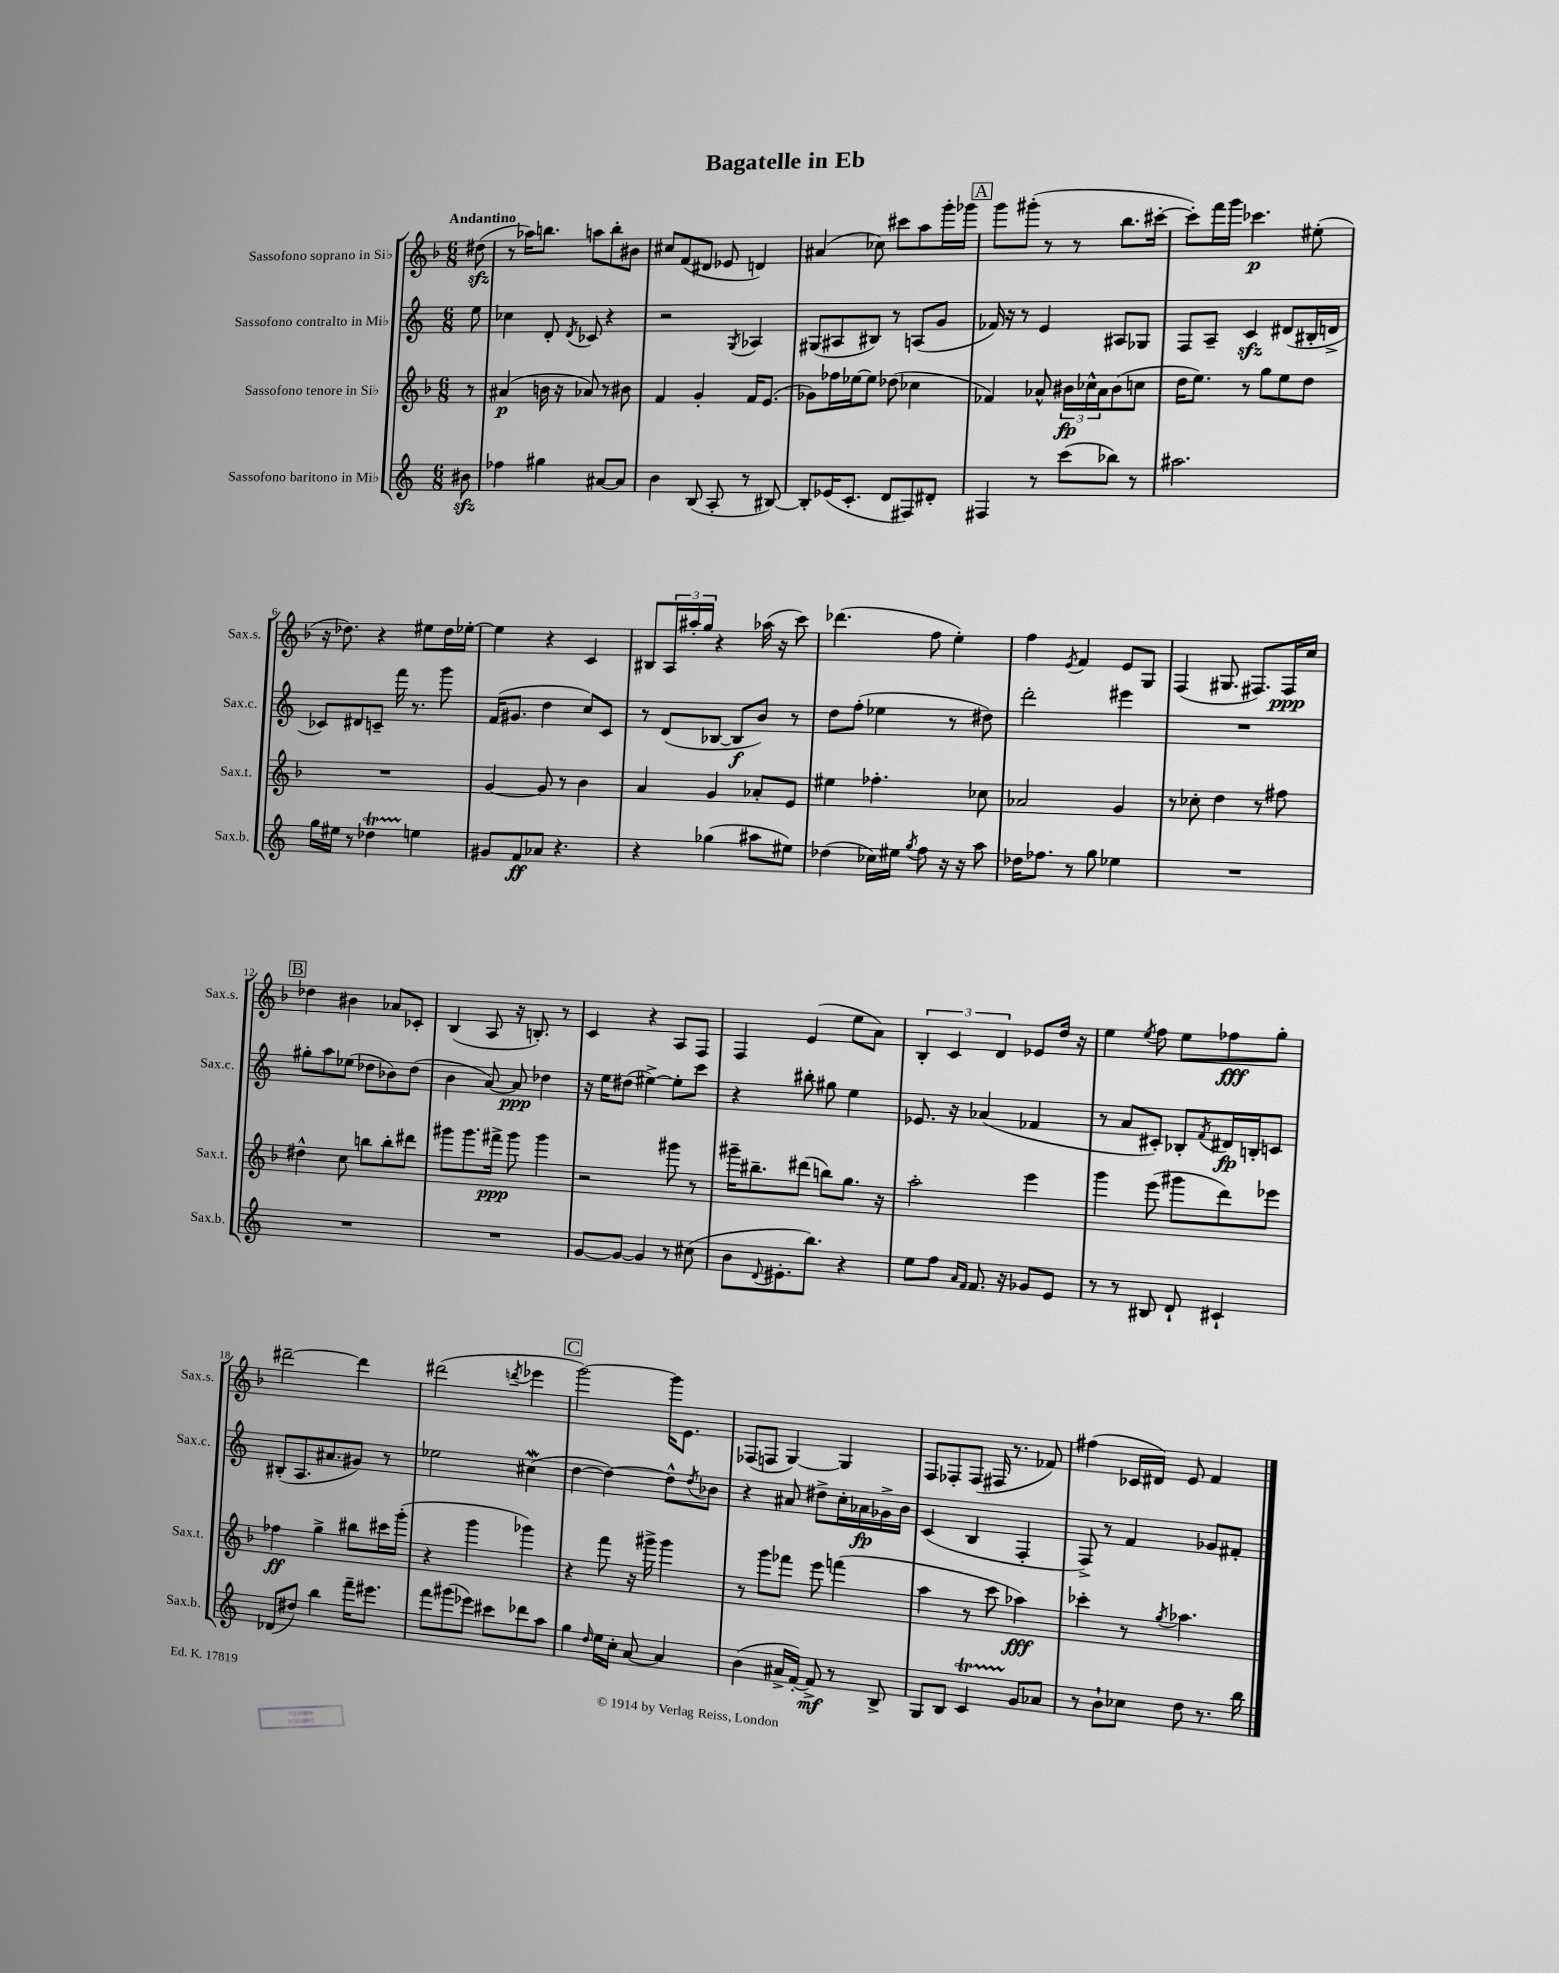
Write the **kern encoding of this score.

**kern	**kern	**kern	**kern
*staff4	*staff3	*staff2	*staff1
*clefG2	*clefG2	*clefG2	*clefG2
*k[]	*k[b-]	*k[]	*k[b-]
*M6/8	*M6/8	*M6/8	*M6/8
8b#	8r	8ee	(8dd#
=	=	=	=
4ff-	(4a#	4cc-	8r
.	.	.	16aa-)
.	.	.	8.bb
4gg#	16b	8d'	.
.	16r	.	.
.	.	8qd	.
.	8a-)	8c-	8aa
[8a#	8r	4r	8bb'
8a#]	8b#	.	8b#
=	=	=	=
4b	4f	2r	8cc#
.	.	.	(8f
(8B	4g'	.	8d#
8A'	.	.	8e-
.	.	8qG	.
8r	16f	4A-	4d)
.	(8.e	.	.
[8B#)	.	.	.
=	=	=	=
8B#']	8g-)	(8G#	(4a#
(16e-	16ff-	8A#	.
8.c'	[16ee-	.	.
.	8ee-]	8B#)	8cc-)
8d	(8dd-	8r	8ccc#
8F#)	4cc-	(8A	8aa
8d#'	.	8g	16ggg'
.	.	.	16ggg-
=	=	=	=
4F#	4f-)	16f-)	8ggg
.	.	16r	.
.	.	8r	(8ggg#'
8r	8a-^^	4e	8r
(8ccc	24b#	.	8r
.	24cc-^^	.	.
.	24a-	.	.
8bb-)	(8b#	8A#	8.bb-
8r	8cc	8G-	.
.	.	.	[16ccc#'
=	=	=	=
2.aa#	16dd	8F	8ccc#'])
.	8.ee)	.	.
.	.	8A~	16fff
.	.	.	16ggg
.	8r	4c	4.ccc-
.	8gg	.	.
.	8ee	(8d#	.
.	8dd	16B#'	(8ee#'
.	.	16d^	.
=	=	=	=
16gg	2.r	8c-)	16r
16ee#	.	.	8.dd-)
8r	.	8d#	.
4dd-	.	8c~	4r
.	.	16fff	.
.	.	8.r	.
4ee	.	.	8ee#
.	.	8ggg	16dd-
.	.	.	[16ee-'
=	=	=	=
8g#	[4g	(16f	4ee-]
.	.	8.g#	.
8f	.	.	.
8a-	8g]	4dd	4r
4.r	8r	.	.
.	4b-	8cc)	4c
.	.	8c	.
=	=	=	=
4r	4a	8r	8B#
.	.	(8d	24A
.	.	.	24aa#'
.	.	.	24gg
(4gg-	4g	[8B-	4r
.	.	8B-]	.
8aa#	8a-'	8b)	(16aa-
.	.	.	16r
8ee#)	8e	8r	8ccc)
=	=	=	=
(4dd-	4ee#	8dd	(4.ddd-
.	.	(8ff'	.
16cc-)	4.ff-'	4ee-	.
16ee#	.	.	.
8qgg	.	.	.
8ff	.	.	8ff
16r	.	8r	4ee')
16r	.	.	.
8aa	8cc-	8dd#)	.
=	=	=	=
16dd-	2a-	2ddd'	4ff
8.ff-	.	.	.
.	.	.	8qe
8r	.	.	4f
8gg	.	.	.
4ee-	4g	4eee#	8e
.	.	.	8G
=	=	=	=
2.r	8r	2.r	(4F
.	8cc-'	.	.
.	4dd	.	8.G#
.	.	.	8.F#)
.	8r	.	.
.	8ff#	.	16F#
.	.	.	16cc
=	=	=	=
2.r	4dd#^^	8gg#'	4dd-
.	.	8aa	.
.	8cc	(8ee-	4b#
.	8bb	8dd-	.
.	8bb'	8b-)	8a-
.	8ddd#	(8dd-	8c-'
=	=	=	=
2.r	8ggg#	4b	(4B-
.	8.ggg#	.	.
.	.	[8a)	8A
.	16fff#^	.	.
.	8ggg#	8a]	16r
.	.	.	8.B')
.	4ggg#	4dd-	.
.	.	.	8r
=	=	=	=
[8g	2r	16r	4c
.	.	16ee	.
8g_	.	(8dd#	.
4g]	.	[4ee#^)	4r
8r	8ggg#	8ee#']	8A
(8cc#	8r	8ccc	8F
=	=	=	=
8b	16ggg#~	4r	4F
.	8.bb#~	.	.
8qqd	.	.	.
8.e#'	.	.	.
.	(8ddd#	8bb#'	(4e
8.bb)	.	.	.
.	8bb)	8gg#	.
4r	8.gg	4ee	8ee
.	.	.	8a)
.	16r	.	.
=	=	=	=
8ee	2aa'	8.e-	6B-'
8ff	.	.	.
.	.	.	6c
.	.	16r	.
16qqa	.	.	.
16qqf	.	.	.
8.f	.	(4a-	.
.	.	.	6d
16r	.	.	.
8g-	4eee	4f-	8e-
8e	.	.	16dd
.	.	.	16r
=	=	=	=
8r	4ggg	8r	4ee
8r	.	8a	.
.	.	.	8qee
8B#	(8eee	8c#')	8ff
8d`	8ggg#	8B-'	8ee
.	.	8qf	.
4c#`	8ddd)	16d#	8ff-
.	.	16B'	.
.	8eee-	8c	8gg'
=	=	=	=
(8d-	4ff-	(8B#'	[2ddd#~
8dd#)	.	8.A	.
4bb	4gg^	.	.
.	.	8.a#	.
16fff~	8bb#	8g#)	4ddd#]
8.eee#	.	.	.
.	16ccc#	8r	.
.	(16ggg'	.	.
=	=	=	=
8fff	4r	2ee-	(2ddd#
(8ggg#	.	.	.
8eee-)	4ggg	.	.
8ccc#	.	.	.
.	.	.	8qddd
8ddd-	4ggg-)	(4cc#	4eee-
8aa	.	.	.
=	=	=	=
4gg	4r	[4dd	[2ggg)
16qqdd	.	.	.
16ee	8fff	4dd_)	.
16cc'	.	.	.
[8a	16r	.	.
.	16ggg#^	.	.
4a]	4ggg#	8dd^^]	16ggg]
.	.	.	8.e
.	.	8qdd	.
.	.	8b-	.
=	=	=	=
(4b	8r	4r	(8F-
.	8ggg	.	8F
16a#^	8fff-	8a#	[4G)
[16f')	.	.	.
8f^]	8eee	8dd#^	.
8r	(4fff	16cc'	4G]
.	.	16a-	.
8B^	.	16g-^	.
.	.	16b	.
=	=	=	=
8G	4aa	(4c	8F
8B	.	.	8F-'
4c	8r	4B	(8F-
.	8ccc	.	16F#
.	.	.	8.r
8g	4aa-)	4F'	.
8a-	.	.	8f-)
=	=	=	=
8r	4ccc-'	8F^)	(4ff#
8b`	.	8r	.
8cc-	8r	4f	16c-
.	.	.	16d#)
.	8qgg	.	.
8dd	4.aa-	.	8e
8.r	.	8g-	4f
.	.	8f#'	.
16bb	.	.	.
==	==	==	==
*-	*-	*-	*-
